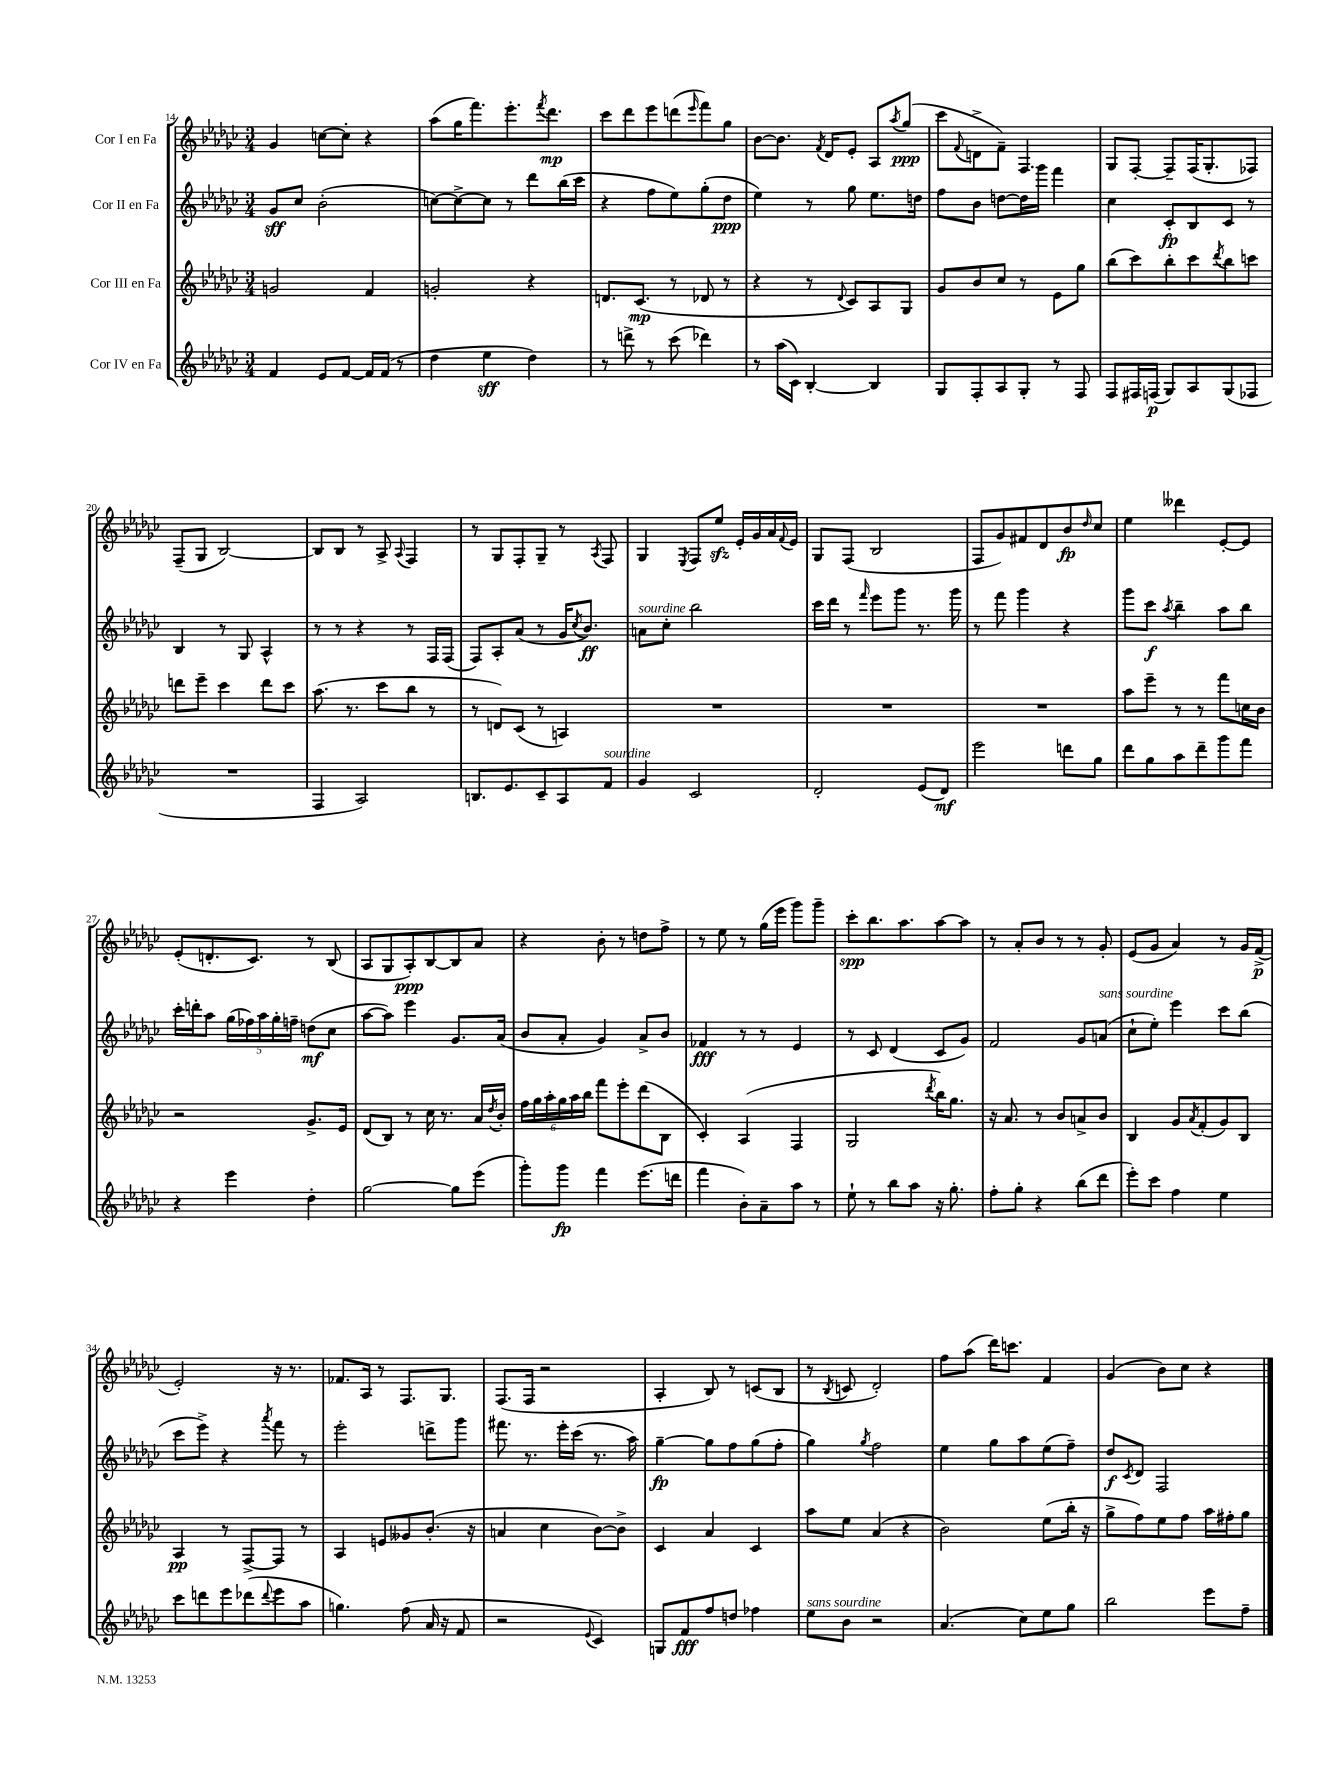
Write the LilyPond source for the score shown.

<<
\new StaffGroup <<
\new Staff = "s0" \with { instrumentName = "Cor I en Fa" } {
    \clef treble \key ges \major \numericTimeSignature \time 3/4
    ges'4 c''8~ c''8-. r4 |
    aes''8( ges''16 f'''8.) ees'''8.-. \acciaccatura { f'''8 } des'''8.\mp |
    ces'''8 des'''8 ees'''8 d'''8( \grace { ees'''16 } f'''8) ges''8 |
    bes'8~ bes'8. \acciaccatura { f'8 } des'16 ees'8-. aes8 \acciaccatura { aes''8 } ges''8\ppp( |
    ces'''8 \appoggiatura { f'8 } d'8-> f'8--) f4. |
    ges8 f8~-. f8-- f16( ges8.-. fes8) |
    f8--( ges8 bes2~) |
    bes8 bes8 r8 aes8-> \appoggiatura { aes8 } f4 |
    r8 ges8 f8-. ges8-- r8 \acciaccatura { aes8 } f8 |
    ges4 \acciaccatura { ees8 } f8 ees''8\sfz ees'16-. ges'16 aes'16 \appoggiatura { f'8 } ees'16 |
    ges8 f8( bes2 |
    f8 ges'8) fis'8 des'8 bes'8\fp \grace { des''16 } ces''8 |
    ees''4 deses'''4 ees'8~-. ees'8 |
    ees'8-.( d'8.-. ces'8.) r8 bes8( |
    aes8 ges8 aes8-.\ppp) bes8~ bes8 aes'8 |
    r4 bes'8-. r8 d''8 f''8-> |
    r8 ees''8 r8 ges''16( ees'''16 ges'''8) ges'''8-- |
    ces'''8-.\spp bes''8. aes''8. aes''8~ aes''8 |
    r8 aes'8-. bes'8 r8 r8 ges'8-. |
    ees'8( ges'8 aes'4) r8 ges'16 f'16->\p( |
    ees'2-.) r16 r8. |
    fes'8. aes16 r8 f8. ges8. |
    f8.( f16 r2 |
    aes4-. bes8) r8 c'8( bes8 |
    r8 \acciaccatura { bes8 } c'8 des'2-.) |
    f''8 aes''8( des'''16) c'''8. f'4 |
    ges'4( bes'8) ces''8 r4 \bar "|." |
}
\new Staff = "s1" \with { instrumentName = "Cor II en Fa" } {
    \clef treble \key ges \major \numericTimeSignature \time 3/4
    ges'8\sff ces''8 bes'2-.( |
    c''8~) c''8~-> c''8 r8 des'''8 bes''16( ces'''16 |
    r4 f''8 ees''8) ges''8-.( des''8\ppp |
    ees''4) r8 ges''8 ees''8. d''16 |
    f''8 bes'8 d''8~ d''16 ges'''16 f'''4 |
    ces''4 ces'8-.\fp bes8 ces'8 r8 |
    bes4 r8 ges8 aes4-^ |
    r8 r8 r4 r8 f16 f16( |
    f8) aes8-. aes'8( r8 ges'16 \acciaccatura { ces''8 } bes'8.\ff) |
    a'8^\markup { \italic "sourdine" } ces''8-. bes''2 |
    ces'''16 des'''16 r8 \grace { f'''16 } ees'''8 ges'''8 r8. ges'''16 |
    r8 f'''8 ges'''4 r4 |
    ges'''8 ces'''8\f \acciaccatura { aes''8 } bes''4-- aes''8 bes''8 |
    ces'''16-. d'''16-. aes''8 \tuplet 5/4 { ges''16( fes''16) aes''16 ges''16-. f''16-- } d''8\mf( ces''8 |
    aes''8~ aes''8) ees'''4 ges'8. aes'16( |
    bes'8 aes'8-. ges'4) aes'8-> bes'8 |
    fes'4\fff r8 r8 ees'4 |
    r8 ces'8 des'4( ces'8 ges'8) |
    f'2 ges'8 a'8^\markup { \italic "sans sourdine" }( |
    ces''8-! ees''8-.) ees'''4 ces'''8 bes''8( |
    ces'''8 ees'''8->) r4 \acciaccatura { aes'''8 } f'''8 r8 |
    ees'''2-. d'''8-> ges'''8 |
    fis'''8. r8. ees'''16-. ces'''16( r8. aes''16) |
    ges''4~--\fp ges''8 f''8 ges''8( f''8-. |
    ges''4) \acciaccatura { ges''8 } f''2 |
    ees''4 ges''8 aes''8 ees''8( f''8--) |
    des''8\f \acciaccatura { ces'8 } des'8 f2 \bar "|." |
}
\new Staff = "s2" \with { instrumentName = "Cor III en Fa" } {
    \clef treble \key ges \major \numericTimeSignature \time 3/4
    g'2 f'4 |
    g'2-. r4 |
    d'8. ces'8.\mp( r8 des'8 r8 |
    r4 r8 \appoggiatura { des'8 } ces'8) aes8 ges8 |
    ges'8 bes'8 ces''8 r8 ees'8 ges''8 |
    bes''8( ces'''8) bes''8-. ces'''8 \acciaccatura { des'''8 } bes''8 c'''8 |
    d'''8 ees'''8-- ces'''4 d'''8 ces'''8 |
    aes''8.( r8. ces'''8 bes''8 r8 |
    r8 d'8) ces'8( r8 a4) |
    R2. |
    R2. |
    R2. |
    aes''8 ees'''8-- r8 r8 f'''8 c''16 bes'16 |
    r2 ges'8.-> ees'16 |
    des'8( bes8) r8 ces''16 r8. aes'16 \acciaccatura { des''8 } bes'16-. |
    \tuplet 6/4 { f''16 ges''16 aes''16-. ges''16 aes''16 bes''16 } f'''8 ees'''8-. des'''8( bes8 |
    ces'4-.) aes4( f4 |
    ges2 \acciaccatura { des'''8 } bes''16) ges''8. |
    r16 aes'8. r8 bes'8 a'8-> bes'8 |
    bes4 ges'8 \acciaccatura { aes'8 } f'8-.( ges'8) bes8 |
    aes4\pp r8 f8~-> f8 r8 |
    aes4 e'8 geses'8 bes'8.-.( r16 |
    a'4 ces''4 bes'8~) bes'8-> |
    ces'4 aes'4 ces'4 |
    aes''8 ees''8 aes'4( r4 |
    bes'2) ees''8( bes''16-. r16 |
    ges''8-> f''8) ees''8 f''8 aes''16 fis''16-. ges''8 \bar "|." |
}
\new Staff = "s3" \with { instrumentName = "Cor IV en Fa" } {
    \clef treble \key ges \major \numericTimeSignature \time 3/4
    f'4 ees'8 f'8~ f'16 f'16( r8 |
    des''4 ees''4\sff des''4) |
    r8 d'''8-> r8 ces'''8( des'''4) |
    r8 aes''16( ces'16) bes4~-. bes4 |
    ges8 f8-. aes8 ges8-. r8 f8 |
    f8 fis16 f16\p( ges8) aes8 ges8( fes8 |
    R2. |
    f4 aes2) |
    b8. ees'8. ces'8-- aes8 f'8^\markup { \italic "sourdine" } |
    ges'4 ces'2 |
    des'2-. ees'8( des'8\mf) |
    ees'''2 d'''8 ges''8 |
    des'''8 ges''8 aes''8 des'''8-- ges'''8 f'''8 |
    r4 ees'''4 des''4-. |
    ges''2~ ges''8 ees'''8( |
    ges'''8-.) ges'''8\fp f'''4 ees'''8.( d'''16 |
    f'''4 bes'8-.) aes'8-- aes''8 r8 |
    ees''8-! r8 bes''8 aes''8 r16 ges''8.-. |
    f''8-. ges''8-. r4 bes''8( des'''8 |
    ees'''8-.) ces'''8 f''4 ees''4 |
    ces'''8 d'''8 ees'''8 des'''8( \appoggiatura { des'''8 } ees'''8 aes''8 |
    g''4.) f''8( aes'16 r16 f'8 |
    r2 \appoggiatura { ees'8 } ces'4) |
    g8 f'8\fff f''8 d''8 fes''4 |
    ees''8^\markup { \italic "sans sourdine" } bes'8 r2 |
    aes'4.( ces''8) ees''8 ges''8 |
    bes''2 ees'''8 f''8-- \bar "|." |
}
>>
>>
\layout { \context { \Score currentBarNumber = #14 } }
